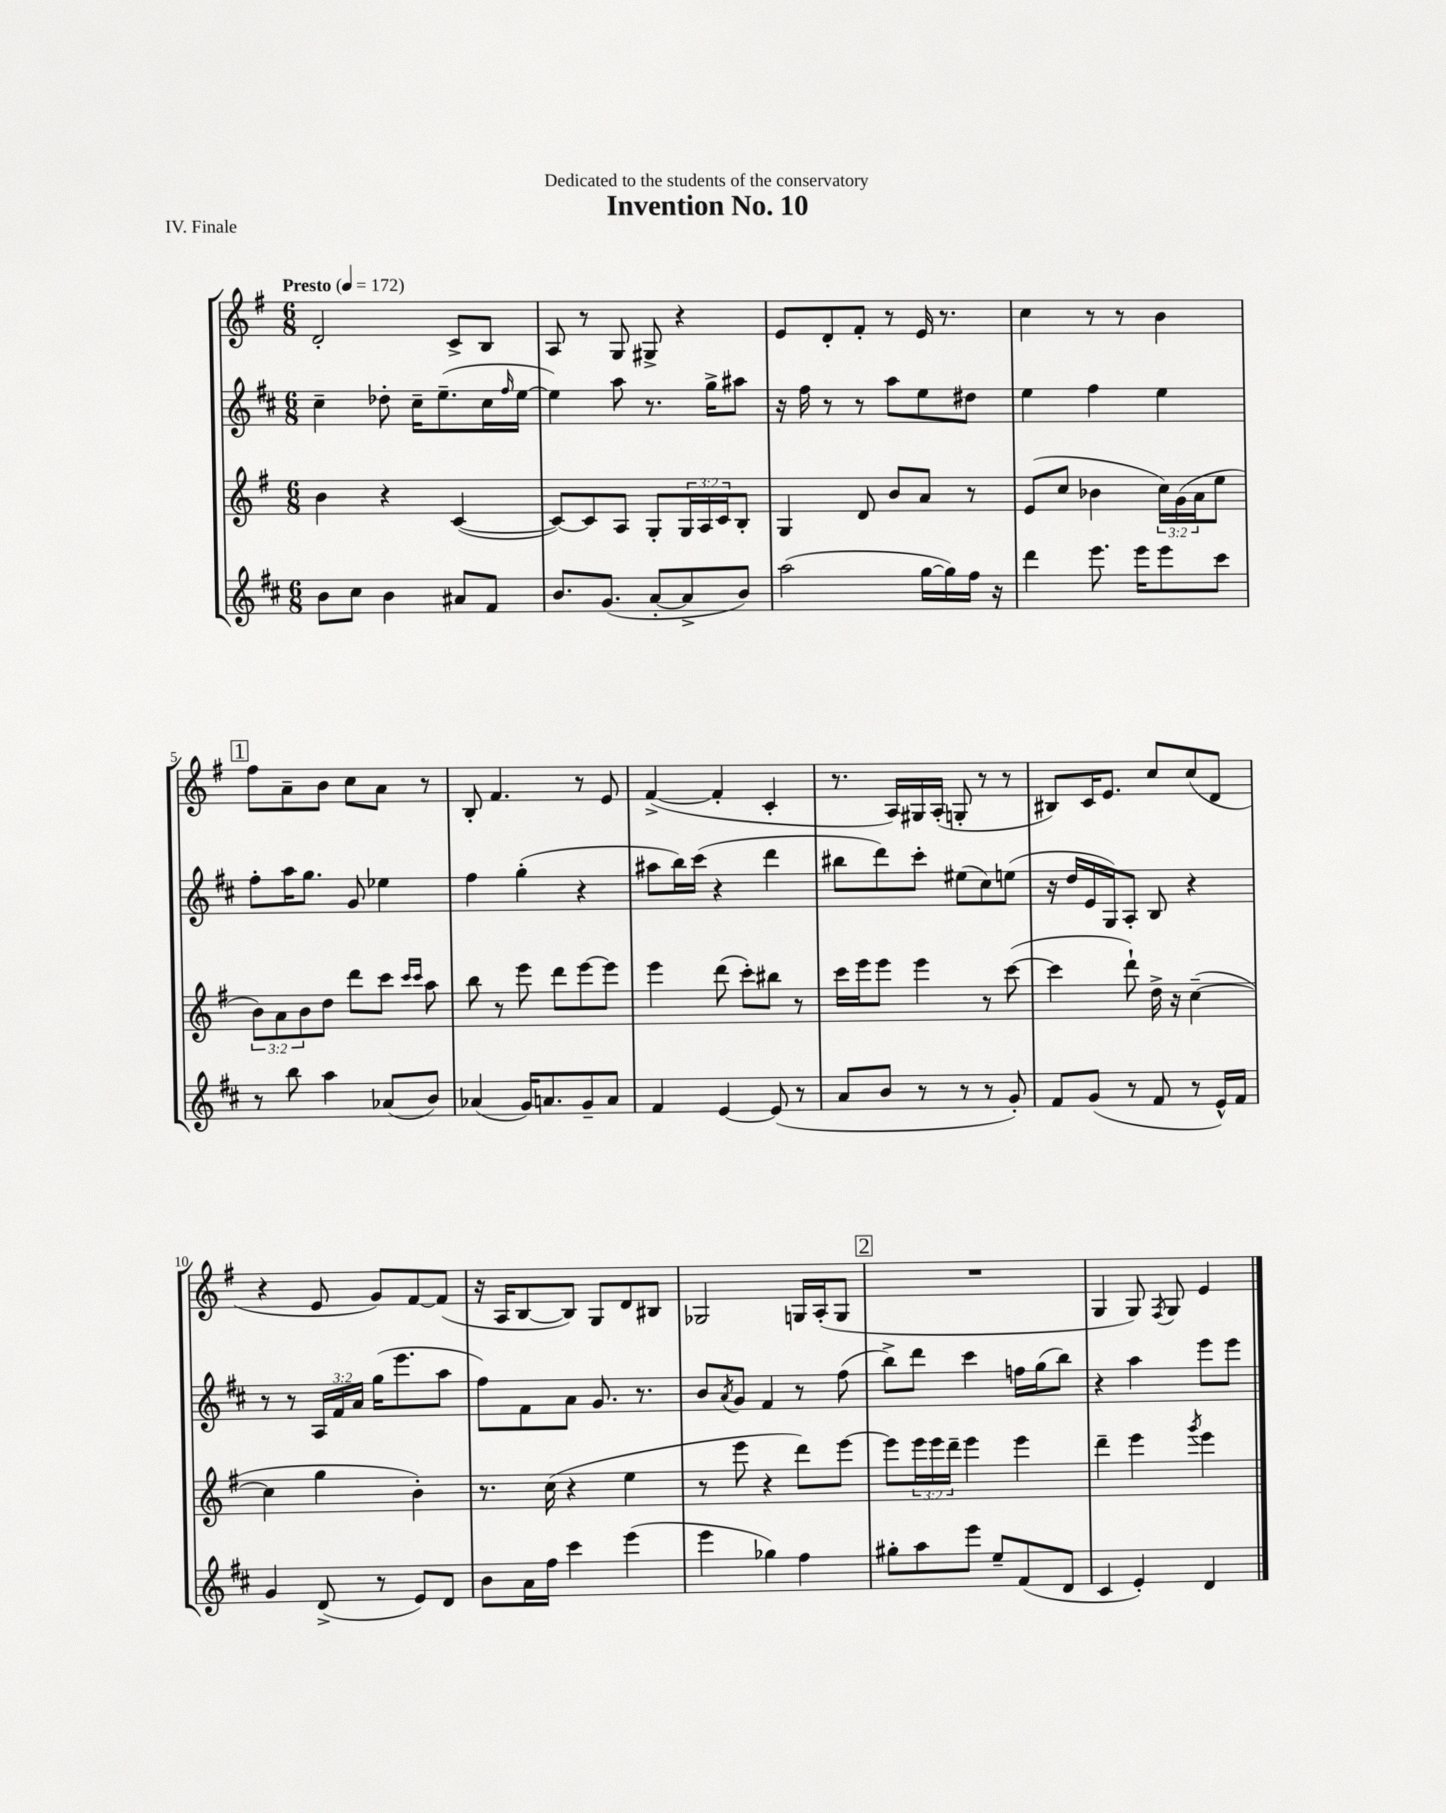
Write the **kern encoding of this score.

**kern	**kern	**kern	**kern
*staff4	*staff3	*staff2	*staff1
*clefG2	*clefG2	*clefG2	*clefG2
*k[f#c#]	*k[f#]	*k[f#c#]	*k[f#]
*M6/8	*M6/8	*M6/8	*M6/8
*MM172	*MM172	*MM172	*MM172
8b	4b	4cc#~	2d'
8cc#	.	.	.
4b	4r	8dd-'	.
.	.	16cc#~	.
.	.	(8.ee~	.
8a#	([4c	.	8c^
8f#	.	16cc#	8B
.	.	16qqff#	.
.	.	[16ee	.
=	=	=	=
8.b	8c_)	4ee])	8A
.	8c]	.	8r
(8.g	.	.	.
.	8A	8aa	8G
[8a'	8G'	8.r	8G#^
8a^]	24G	.	4r
.	24A	.	.
.	.	16gg^	.
.	24c	.	.
8b)	8B'	8aa#	.
=	=	=	=
(2aa	4G	16r	8e
.	.	16ff#	.
.	.	8r	8d'
.	8d	8r	8f#'
.	8b	8aa	8r
[16gg	8a	8ee	16e
16gg])	.	.	8.r
16ff#	8r	8dd#	.
16r	.	.	.
=	=	=	=
4ddd	(8e	4ee	4cc
.	8cc	.	.
8.eee	4b-	4ff#	8r
.	.	.	8r
16eee	.	.	.
8eee	24cc)	4ee	4b
.	(24g	.	.
.	24a	.	.
8ccc#	8ee	.	.
=	=	=	=
8r	12b)	8ff#'	8ff#
.	12a	.	.
8bb	.	16aa	8a~
.	12b	.	.
.	.	8.gg	.
4aa	8dd	.	8b
.	8ddd	8g	8cc
(8a-	8ccc	4ee-	8a
.	16qqccc	.	.
.	16qqccc	.	.
8b)	8aa	.	8r
=	=	=	=
(4a-	8bb	4ff#	8B'
.	8r	.	4.f#
16g)	8eee	(4gg'	.
8.a	.	.	.
.	8ddd	.	.
8g~	[8eee	4r	8r
8a	8eee]	.	8e
=	=	=	=
4f#	4eee	8aa#	([4f#^
.	.	16bb)	.
.	.	(16ccc#	.
[4e	(8ddd	4r	4f#']
.	8ccc')	.	.
(8e]	8bb#	4ddd	4c'
8r	8r	.	.
=	=	=	=
8a	16ccc	8bb#	8.r
.	16eee	.	.
8b	8eee	8ddd)	.
.	.	.	16A)
8r	4eee	8ccc#'	16G#
.	.	.	(16A'
8r	.	(8ee#	8G'
8r	8r	8cc#)	8r
8g')	([8ccc	(8ee	8r
=	=	=	=
8f#	4ccc]	16r	8B#)
.	.	16dd	.
(8g	.	16e	16c
.	.	16G)	8.e
8r	8ddd`)	8A'	.
8f#	16dd^	8B	8cc
.	16r	.	.
8r	([4cc~	4r	(8cc
16e^^)	.	.	8d
16f#	.	.	.
=	=	=	=
4g	4cc]	8r	4r
.	.	8r	.
(8d^	4gg	24A	8e
.	.	24f#	.
.	.	24a	.
8r	.	(16gg	8g)
.	.	8.eee	.
8e)	4b')	.	[8f#
8d	.	8aa	(8f#]
=	=	=	=
8b	8.r	8ff#)	16r
.	.	.	16A
16a	.	8f#	[8B
16ff#	(16cc	.	.
4ccc#	4r	8a	8B])
.	.	8.g	8G
(4eee	4ee	.	8d
.	.	8.r	.
.	.	.	8B#
=	=	=	=
4eee	8r	8b	2G-
.	.	8qa	.
.	8eee	8g	.
4gg-)	4r	4f#	.
4ff#	8ddd)	8r	16G
.	.	.	(16A'
.	[8eee	(8ff#	8G
=	=	=	=
8gg#'	8eee]	8bb^)	2.r
8aa	24eee	8ddd	.
.	24eee	.	.
.	24ddd~	.	.
8eee	4eee	4ccc#	.
8ee~	.	.	.
(8f#	4eee	16ff	.
.	.	(16gg	.
8d	.	8bb)	.
=	=	=	=
4c#	4ddd~	4r	4G
4e')	4eee	4aa	8G)
.	.	.	8qF#
.	.	.	8G
.	8qggg	.	.
4d	4eee	8eee	4e
.	.	8eee	.
==	==	==	==
*-	*-	*-	*-
